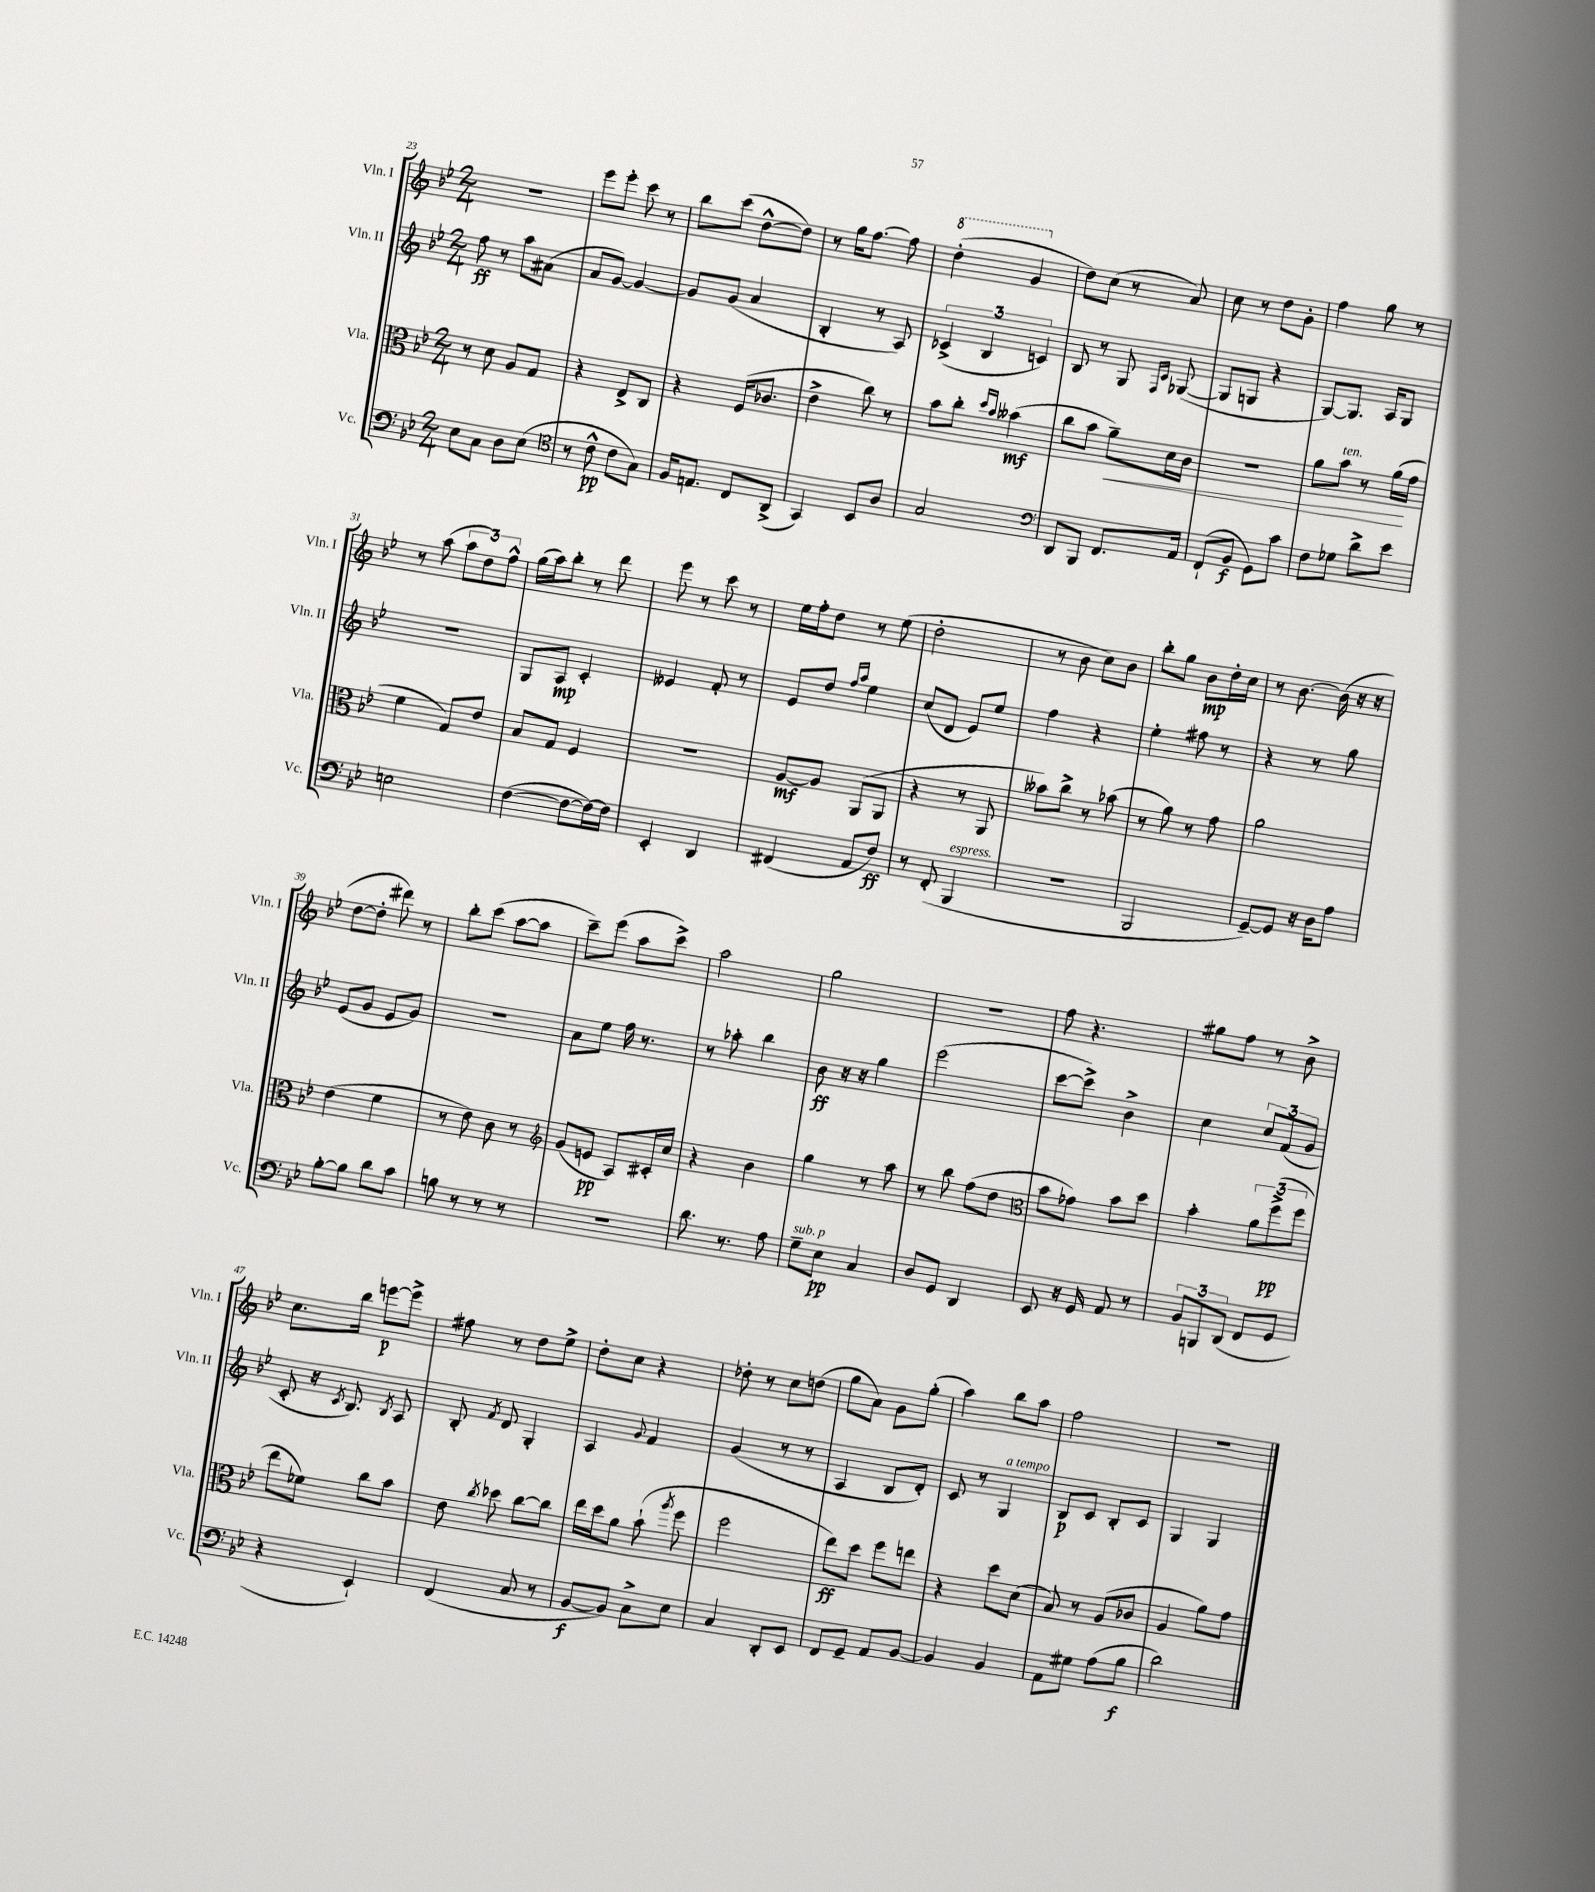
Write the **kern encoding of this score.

**kern	**dynam	**kern	**dynam	**kern	**dynam	**kern	**dynam
*part4	*part4	*part3	*part3	*part2	*part2	*part1	*part1
*staff4	*staff4	*staff3	*staff3	*staff2	*staff2	*staff1	*staff1
*I"Vc.	*	*I"Vla.	*	*I"Vln. II	*	*I"Vln. I	*
*I'Vc.	*	*I'Vla.	*	*I'Vln. II	*	*I'Vln. I	*
*clefF4	*	*clefC3	*	*clefG2	*	*clefG2	*
*k[b-e-]	*	*k[b-e-]	*	*k[b-e-]	*	*k[b-e-]	*
*M2/4	*	*M2/4	*	*M2/4	*	*M2/4	*
=23	=23	=23	=23	=23	=23	=23	=23
8E-\L	.	8r	.	8ff\	ff	2r	.
8C\J	.	8d\	.	8r	.	.	.
8D\L	.	8A/L	.	8aa\L	.	.	.
(8E-\J	.	8G/J	.	(8a#X\J	.	.	.
=24	=24	=24	=24	=24	=24	=24	=24
*clefC4	*	*	*	*	*	*	*
8r	.	4r	.	8a/L	.	8eee-\L	.
8c^^\	pp	.	.	[8g/J)	.	8eee-'\J	.
8c\L	.	8E-^/L	.	4g/_	.	8ccc\	.
8G\J)	.	8C/J	.	.	.	8r	.
=25	=25	=25	=25	=25	=25	=25	=25
16F/KL	.	4r	.	8g/L]	.	8bb-\L	.
8.En/J	.	.	.	.	.	.	.
.	.	.	.	(8g/J	.	(8ccc\J	.
8C/L	.	(16F/KL	.	4a/	.	[8dd^^\L	.
.	.	8.c-X/J	.	.	.	.	.
(8AA^/J	.	.	.	.	.	8dd\J])	.
=26	=26	=26	=26	=26	=26	=26	=26
4GG/)	.	4e-^\	.	4B-'/	.	8r	.
.	.	.	.	.	.	16gg\KL	.
.	.	.	.	.	.	[8.ff\J	.
8BB-/L	.	8cc\)	.	8r	.	.	.
8A/J	.	8r	.	8A/)	.	8ff\]	.
=27	=27	=27	=27	=27	=27	=27	=27
*	*	*	*	*	*	*8va	*
2G/	.	8b-\L	.	(6c-X^/	.	(4ddd'\	.
.	.	8cc'\J	.	.	.	.	.
.	.	.	.	6B-/	.	.	.
.	.	16qqdd/LL	.	.	.	.	.
.	.	16qqb-/JJ	.	.	.	.	.
.	.	(4b--X\	mf	.	.	4gg/	.
.	.	.	.	6cn/)	.	.	.
=28	=28	=28	=28	=28	=28	=28	=28
*clefF4	*	*	*	*	*	*	*
*	*	*	*	*	*	*X8va	*
8DD/L	.	8cc\L	.	8B-/	.	8dd\L)	.
8BBB-/J	.	8b-\J	.	8r	.	(8cc\J	.
!	!	!	!LO:HP:b	!	!	!	!
8.FF/L	.	8a~\L)	<	8G/	.	8r	.
.	.	.	.	16qqF/LL	.	.	.
.	.	.	.	16qqc/JJ	.	.	.
.	.	16d\L	.	([8G-X/	.	8a/)	.
16AA/Jk	.	16c\JJ	.	.	.	.	.
=29	=29	=29	=29	=29	=29	=29	=29
(8FF`/L	.	2r	.	8G-/L]	.	8cc\	.
8BB-/J	f	.	.	8Gn/J	.	8r	.
8GG\L)	.	.	.	4r	.	8dd\L	.
8c\J	.	.	.	.	.	8g'\J	.
=30	=30	=30	=30	=30	=30	=30	=30
8F\L	.	8a\L	.	[8G/L)	.	4ff\	.
!	!	!LO:TX:a:i:t=ten.	!	!	!	!	!
8G-X\J	.	8b-\J	.	8.G/J]	.	.	.
8d^\L	.	8r	.	.	.	8gg\	.
.	.	.	.	16A/KL	.	.	.
8e-\J	.	(16a\LL	.	8G/J	.	8r	.
.	.	16g\JJ	[	.	.	.	.
!!LO:LB:g=z
=31	=31	=31	=31	=31	=31	=31	=31
2En\	.	4f\	.	2r	.	8r	.
.	.	.	.	.	.	(8aa\	.
.	.	8G/L)	.	.	.	12aa\L	.
.	.	.	.	.	.	12dd\)	.
.	.	8e-/J	.	.	.	.	.
.	.	.	.	.	.	12ff^^\J	.
=32	=32	=32	=32	=32	=32	=32	=32
([4F\	.	8B-/L	.	8G/L	.	(16gg\LL	.
.	.	.	.	.	.	16aa\J)	.
.	.	8G/J	.	8A/J	mp	8bb-'\J	.
8F\L_	.	4F/	.	4c'/	.	8r	.
16F\L_)	.	.	.	.	.	8ddd\	.
16F\JJ]	.	.	.	.	.	.	.
=33	=33	=33	=33	=33	=33	=33	=33
4EE-'/	.	2r	.	4e--X/	.	8eee-\	.
.	.	.	.	.	.	8r	.
4DD/	.	.	.	8f'/	.	8ccc\	.
.	.	.	.	8r	.	8r	.
=34	=34	=34	=34	=34	=34	=34	=34
(4FF#X/	.	[8A/L	mf	8e-/L	.	16ee-\LL	.
.	.	.	.	.	.	16ff'\J	.
.	.	8A/J]	.	8dd/J	.	8dd\J	.
.	.	.	.	16qqff/LL	.	.	.
.	.	.	.	16qqaa/JJ	.	.	.
8AA/L	.	(8AA/L	.	4ee-\	.	8r	.
8F/J)	ff	8AA/J	.	.	.	(8ee-\	.
=35	=35	=35	=35	=35	=35	=35	=35
8r	.	4r	.	(8cc/L	.	2dd'\	.
(8FF'/	.	.	.	8d/J	.	.	.
!LO:TX:a:i:t=espress.	!	!	!	!	!	!	!
4BBB-/	.	8r	.	8e-/L)	.	.	.
.	.	8AA/	.	8ee-/J	.	.	.
=36	=36	=36	=36	=36	=36	=36	=36
2r	.	8b--X\L)	.	4ff\	.	8r	.
.	.	8cc^\J	.	.	.	8b-\	.
.	.	8r	.	4r	.	8cc\L)	.
.	.	(8b-X\	.	.	.	8b-\J	.
=37	=37	=37	=37	=37	=37	=37	=37
2BBB-/	.	8r	.	4ee-'\	.	8bb-'\L	.
.	.	8a\)	.	.	.	8gg\J	.
.	.	8r	.	8ff#X\	.	8b-\L	mp
.	.	8g\	.	8r	.	16dd'\L	.
.	.	.	.	.	.	16cc\JJ	.
=38	=38	=38	=38	=38	=38	=38	=38
[8GG~/L)	.	2a\	.	4r	.	8r	.
8GG/J]	.	.	.	.	.	[8.b-\	.
16r	.	.	.	8r	.	.	.
16D\KL	.	.	.	.	.	(16b-\]	.
8A\J	.	.	.	8gg\	.	16r	.
.	.	.	.	.	.	16r	.
!!LO:LB:g=z
=39	=39	=39	=39	=39	=39	=39	=39
[8B-'\L	.	(4e-\	.	(8e-/L	.	[8dd\L	.
8B-\J]	.	.	.	8g/J	.	8dd'\J]	.
8d\L	.	4f\	.	8e-/L	.	8ddd#X\)	.
8c\J	.	.	.	8g/J)	.	8r	.
=40	=40	=40	=40	=40	=40	=40	=40
8Bn\	.	8r	.	2r	.	8bb-'\L	.
8r	.	8e-\)	.	.	.	(8ccc\J	.
8r	.	8c\	.	.	.	[8aa\L	.
8r	.	8r	.	.	.	8aa\J]	.
=41	=41	=41	=41	=41	=41	=41	=41
*	*	*clefG2	*	*	*	*	*
2r	.	(8g/L	.	8a\L	.	8ccc~\L)	.
.	.	8en/J	pp	8ee-\J	.	(8eee-\J	.
.	.	8A/L)	.	16ff\	.	8aa\L	.
.	.	.	.	8.r	.	.	.
.	.	16c#X'/L	.	.	.	8ccc^\J)	.
.	.	16cc/JJ	.	.	.	.	.
=42	=42	=42	=42	=42	=42	=42	=42
8.d\	.	4r	.	8r	.	2aa\	.
.	.	.	.	8aa-X'\	.	.	.
8.r	.	.	.	.	.	.	.
.	.	4b-\	.	4bb-\	.	.	.
8A\	.	.	.	.	.	.	.
=43	=43	=43	=43	=43	=43	=43	=43
!LO:TX:a:i:t=sub. p	!	!	!	!	!	!	!
8G~\L	.	4gg\	.	8b-\	ff	2gg\	.
8E-\J	pp	.	.	16r	.	.	.
.	.	.	.	16r	.	.	.
4C/	.	8r	.	4gg\	.	.	.
.	.	8aa\	.	.	.	.	.
=44	=44	=44	=44	=44	=44	=44	=44
8D/L	.	8r	.	(2eee-\	.	2r	.
8GG/J	.	8bb-\	.	.	.	.	.
4DD/	.	(8ff\L	.	.	.	.	.
.	.	8dd\J	.	.	.	.	.
=45	=45	=45	=45	=45	=45	=45	=45
*	*	*clefC3	*	*	*	*	*
8EE-/	.	8b-\L	.	[8ccc\L	.	8ff\	.
16r	.	8g-X\J)	.	8ccc^\J])	.	4.r	.
16GG/	.	.	.	.	.	.	.
8AA/	.	8b-\L	.	4b-^\	.	.	.
8r	.	8dd\J	.	.	.	.	.
=46	=46	=46	=46	=46	=46	=46	=46
12BB-/L	.	4b-'\	.	4cc\	.	8gg#X\L	.
12BBBn/	.	.	.	.	.	.	.
.	.	.	.	.	.	8ff\J	.
(12DD/J	.	.	.	.	.	.	.
8FF/L	.	12a\L	.	12cc/L	.	8r	.
.	.	(12ff^\	pp	(12f/	.	.	.
8GG/J	.	.	.	.	.	8b-^\	.
.	.	12ff\J	.	12g/J	.	.	.
!!LO:LB:g=z
=47	=47	=47	=47	=47	=47	=47	=47
4r	.	8ee-\L	.	8c'/	.	8.cc\L	.
.	.	8f-X\J)	.	16r	.	.	.
.	.	.	.	8qc/	.	.	.
.	.	.	.	8.B-/)	.	16bb-\Jk	.
4EE-`/)	.	8cc\L	.	.	.	[8eeen\L	p
.	.	.	.	8qB-/	.	.	.
.	.	8b-\J	.	8A/	.	8eee^\J]	.
=48	=48	=48	=48	=48	=48	=48	=48
(4FF/	.	8e-\	.	8B-'/	.	8ff#X\	.
.	.	8qcc/	.	8qf/	.	.	.
.	.	8dd-X\	.	8d/	.	8r	.
8C/	.	[8cc\L	.	4G'/	.	8dd\L	.
8r	.	8cc\J]	.	.	.	8ee-^\J	.
=49	=49	=49	=49	=49	=49	=49	=49
[8BB-/L	f	16ee-\LL	.	4A/	.	8dd'\L	.
.	.	16dd\J	.	.	.	.	.
8BB-/J])	.	8a\J	.	.	.	8cc\J	.
.	.	.	.	8qqg/	.	.	.
8C^\L	.	(8b-`\	.	4f/	.	4r	.
.	.	8qaa/	.	.	.	.	.
8E-\J	.	8ff\	.	.	.	.	.
=50	=50	=50	=50	=50	=50	=50	=50
4C/	.	2ff\	.	(4g/	.	8dd-X'\	.
.	.	.	.	.	.	8r	.
8DD'/L	.	.	.	8r	.	8cc\L	.
8EE-/J	.	.	.	8r	.	(8ddn\J	.
=51	=51	=51	=51	=51	=51	=51	=51
8FF/L	.	8ee-\L)	ff	4A/	.	8gg\L	.
8GG~/J	.	8dd\J	.	.	.	8a\J)	.
8AA/L	.	8ff\L	.	8B-/L	.	8g\L	.
[8BB-/J	.	8een\J	.	8d'/J)	.	(8gg'\J	.
=52	=52	=52	=52	=52	=52	=52	=52
4BB-/]	.	4r	.	8c/	.	4aa\)	.
.	.	.	.	8r	.	.	.
!	!	!	!	!LO:TX:a:i:t=a tempo	!	!	!
4BB-/	.	8dd\L	.	4G/	.	8bb-\L	.
.	.	(8d\J	.	.	.	8aa\J	.
=53	=53	=53	=53	=53	=53	=53	=53
8AA\L	.	8B-/)	.	8B-/L	p	2ff\	.
8G#X\J	.	8r	.	8c/J	.	.	.
(8A\L	.	(8A/L	.	8B-'/L	.	.	.
8B-\J	f	8c-X/J	.	8c/J	.	.	.
=54	=54	=54	=54	=54	=54	=54	=54
2d\)	.	4A/	.	4G/	.	2r	.
.	.	8a\L)	.	4G/	.	.	.
.	.	8g\J	.	.	.	.	.
==	==	==	==	==	==	==	==
*-	*-	*-	*-	*-	*-	*-	*-
